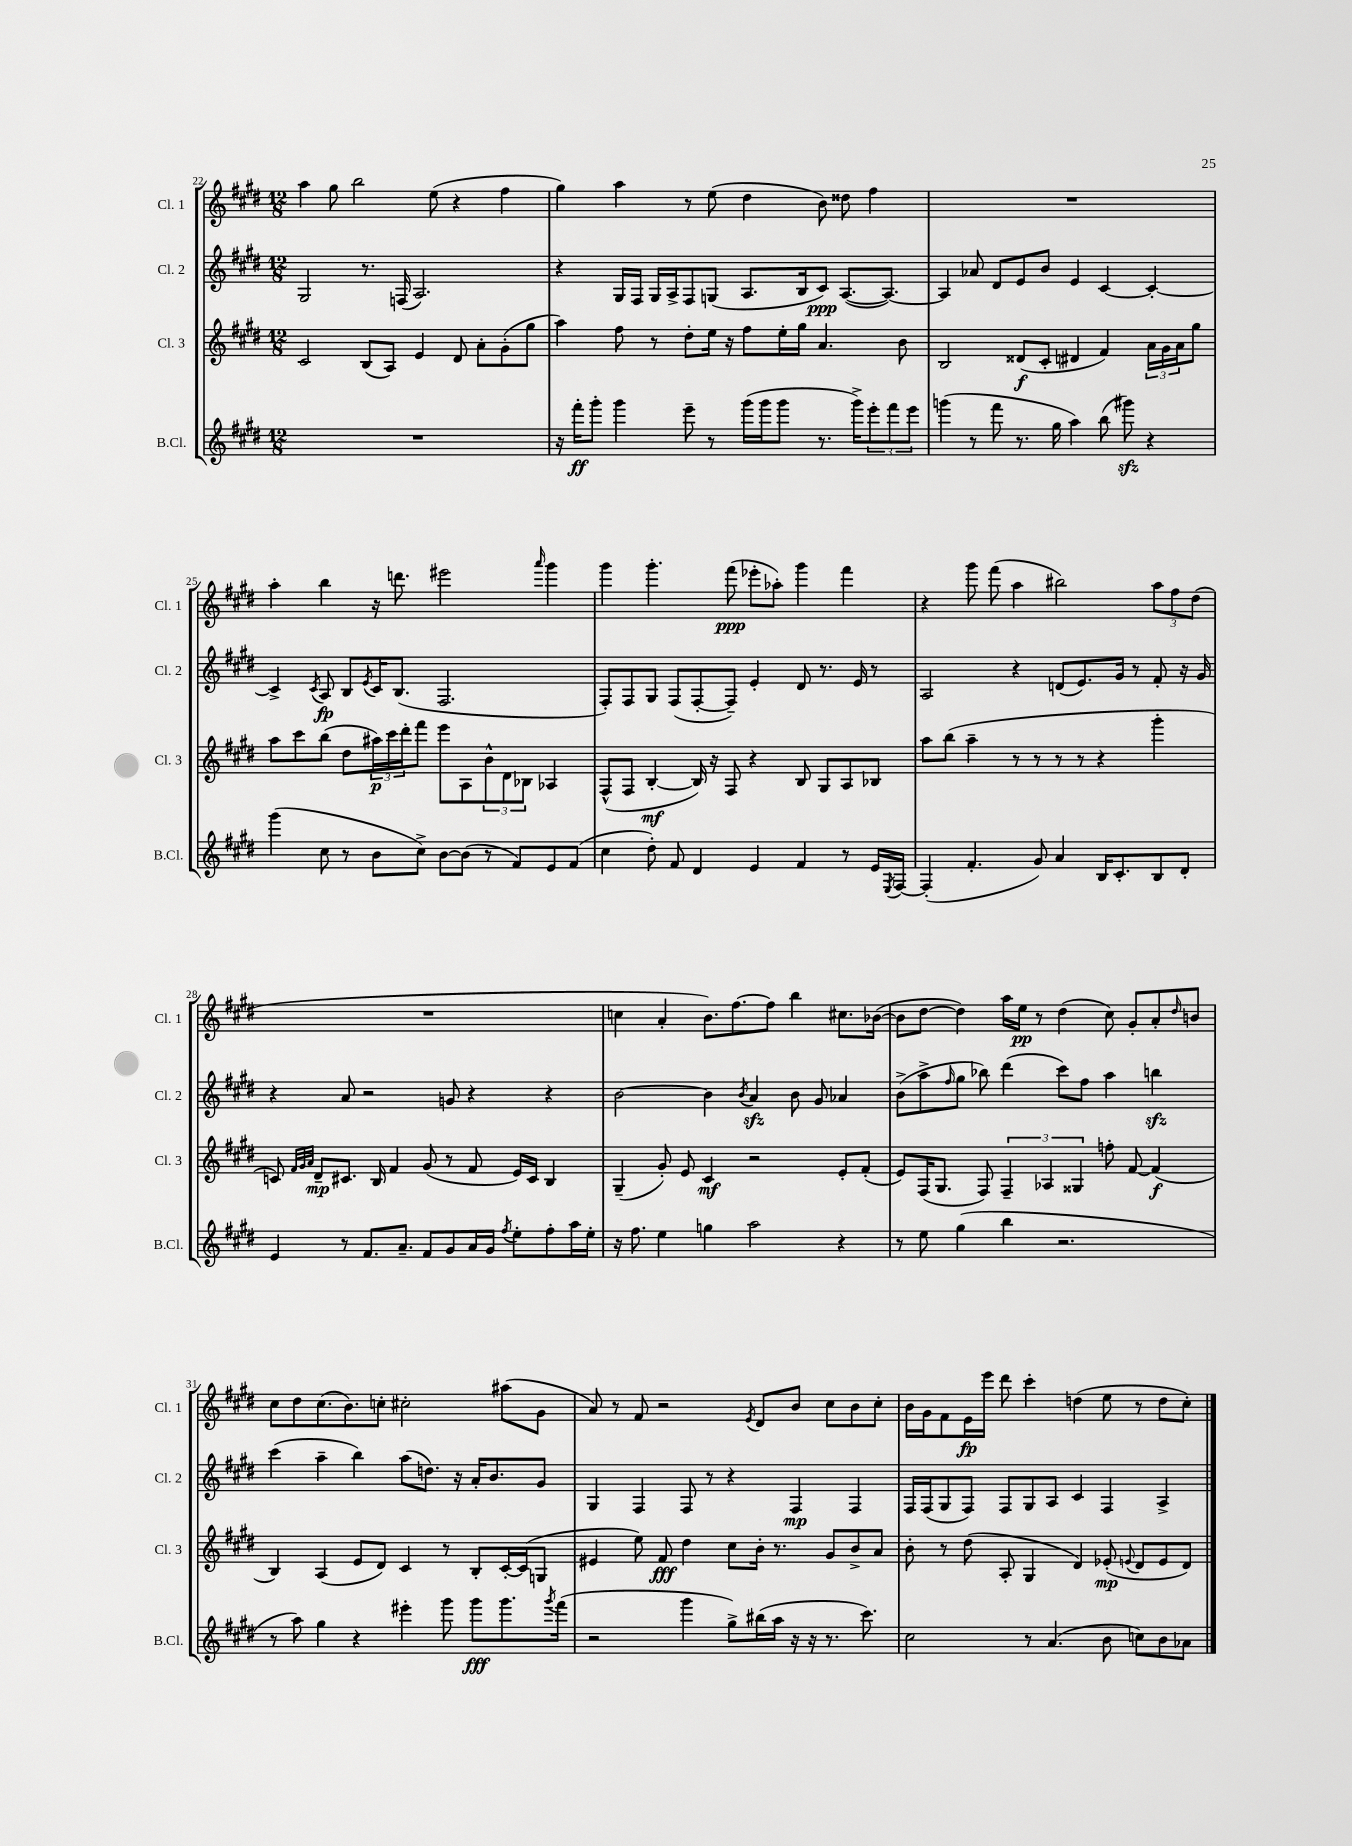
<<
\new StaffGroup <<
\new Staff = "s0" \with { instrumentName = "Cl. 1" shortInstrumentName = "Cl. 1" } {
    \clef treble \key e \major \numericTimeSignature \time 12/8
    a''4 gis''8 b''2 e''8( r4 fis''4 |
    gis''4) a''4 r8 e''8( dis''4 b'8) disis''8 fis''4 |
    R1. |
    a''4-. b''4 r16 d'''8. eis'''2 \grace { a'''16 } gis'''4 |
    gis'''4 gis'''4.-. fis'''8\ppp( ees'''8-. aes''8-.) gis'''4 fis'''4 |
    r4 gis'''8 fis'''8( a''4 bis''2) \tuplet 3/2 { a''8 fis''8 dis''8( } |
    R1. |
    c''4 a'4-. b'8.) fis''8.~ fis''8 b''4 cis''8. bes'16~( |
    bes'8 dis''8~ dis''4) a''16 e''16\pp r8 dis''4( cis''8) gis'8-. a'8-. \grace { dis''16 } b'8 |
    cis''8 dis''8 cis''8.( b'8.) c''8-. cis''2-. ais''8( gis'8 |
    a'8) r8 fis'8 r2 \acciaccatura { e'8 } dis'8 b'8 cis''8 b'8 cis''8-. |
    b'16 gis'16 fis'8 e'16\fp e'''16 dis'''8 cis'''4-. d''4( e''8 r8 d''8 cis''8-.) \bar "|." |
}
\new Staff = "s1" \with { instrumentName = "Cl. 2" shortInstrumentName = "Cl. 2" } {
    \clef treble \key e \major \numericTimeSignature \time 12/8
    gis2 r8. f16( a2.) |
    r4 gis16 fis16 gis16 a16-> fis8 g8( a8. b16 cis'8\ppp) a8.~( a8.~) |
    a4 aes'8 dis'8 e'8 b'8 e'4 cis'4~ cis'4~-. |
    cis'4-> \acciaccatura { cis'8 } a8\fp b8 \acciaccatura { e'8 } cis'16 b8.( fis2. |
    fis8-.) fis8 gis8 fis8( fis8~-. fis8--) e'4-. dis'8 r8. e'16 r8 |
    a2 r4 d'8( e'8.) gis'16 r8 fis'8-. r16 gis'16 |
    r4 a'8 r2 g'8 r4 r4 |
    b'2~ b'4 \acciaccatura { b'8 } a'4\sfz b'8 gis'8 aes'4 |
    b'8->( a''8-> \grace { fis''16 } gis''8 bes''8) dis'''4( cis'''8) fis''8 a''4 b''4\sfz |
    cis'''4( a''4-- b''4) a''8( d''8.) r16 a'16-. b'8. gis'8 |
    gis4 fis4 fis8 r8 r4 fis4\mp fis4 |
    fis16 fis16( gis8 fis8) fis8 gis8 a8 cis'4 fis4 a4-> \bar "|." |
}
\new Staff = "s2" \with { instrumentName = "Cl. 3" shortInstrumentName = "Cl. 3" } {
    \clef treble \key e \major \numericTimeSignature \time 12/8
    cis'2 b8( a8) e'4 dis'8 a'8-. gis'8-.( gis''8 |
    a''4) fis''8 r8 dis''8-. e''16 r16 fis''8 e''16-. gis''16 a'4. b'8 |
    b2 disis'8\f( cis'8-. dis'4 fis'4) \tuplet 3/2 { a'16 gis'16 a'16 } gis''8 |
    a''8 cis'''8 b''8( dis''8 \tuplet 3/2 { ais''16\p) cis'''16 dis'''16-. } fis'''8 e'''8 a8 \tuplet 3/2 { b'8-^ dis'8 bes8 } aes4 |
    fis8-^( fis8 b4~-.\mf b16) r16 fis8 r4 b8 gis8 a8 bes8 |
    a''8 b''8( a''4-- r8 r8 r8 r8 r4 gis'''4-. |
    c'8) \grace { fis'32 gis'32 a'32 } dis'8--\mp cis'8. b16 fis'4 gis'8( r8 fis'8 e'16) cis'16 b4 |
    gis4--( gis'8-.) e'8 cis'4\mf r2 e'8-. fis'8-.( |
    e'8) fis16( gis8. fis8) \tuplet 3/2 { fis4-- aes4 gisis4 } f''8-. fis'8~ fis'4\f( |
    b4) a4( e'8 dis'8) cis'4 r8 b8-. cis'16~-. cis'16( g8 |
    eis'4 e''8) fis'8\fff dis''4 cis''8 b'16-. r8. gis'8 b'8-> a'8 |
    b'8-. r8 dis''8( a8-. gis4 dis'4) ees'8-.\mp( \appoggiatura { e'8 } dis'8 e'8 dis'8) \bar "|." |
}
\new Staff = "s3" \with { instrumentName = "B.Cl." shortInstrumentName = "B.Cl." } {
    \clef treble \key e \major \numericTimeSignature \time 12/8
    R1. |
    r16 fis'''16-.\ff gis'''8-. gis'''4 e'''8-- r8 gis'''16( gis'''16 gis'''8 r8. gis'''16->) \tuplet 3/2 { e'''8-. fis'''8 e'''8 } |
    g'''4( r8 fis'''8 r8. gis''16 a''4) b''8( gis'''8\sfz) r4 |
    gis'''4( cis''8 r8 b'8 cis''8->) b'8~ b'8( r8 fis'8) e'8 fis'8( |
    cis''4 dis''8-.) fis'8 dis'4 e'4 fis'4 r8 e'16 \acciaccatura { e8 } fis16~ |
    fis4-.( fis'4.-. gis'8) a'4 b16 cis'8.-. b8 dis'8-. |
    e'4 r8 fis'8. a'8.-- fis'8 gis'8 a'16 gis'16 \acciaccatura { fis''8 } e''8-. fis''8-. a''16 e''16-. |
    r16 fis''8. e''4 g''4 a''2 r4 |
    r8 e''8 gis''4( b''4 r2. |
    r8 a''8) gis''4 r4 eis'''4-. gis'''8 gis'''8\fff gis'''8. \acciaccatura { gis'''8 } fis'''16( |
    r2 gis'''4 gis''8->) bis''16( a''16 r16 r16 r8. cis'''8.) |
    cis''2 r8 a'4.( b'8 c''8) b'8 aes'8 \bar "|." |
}
>>
>>
\layout { \context { \Score currentBarNumber = #22 } }
